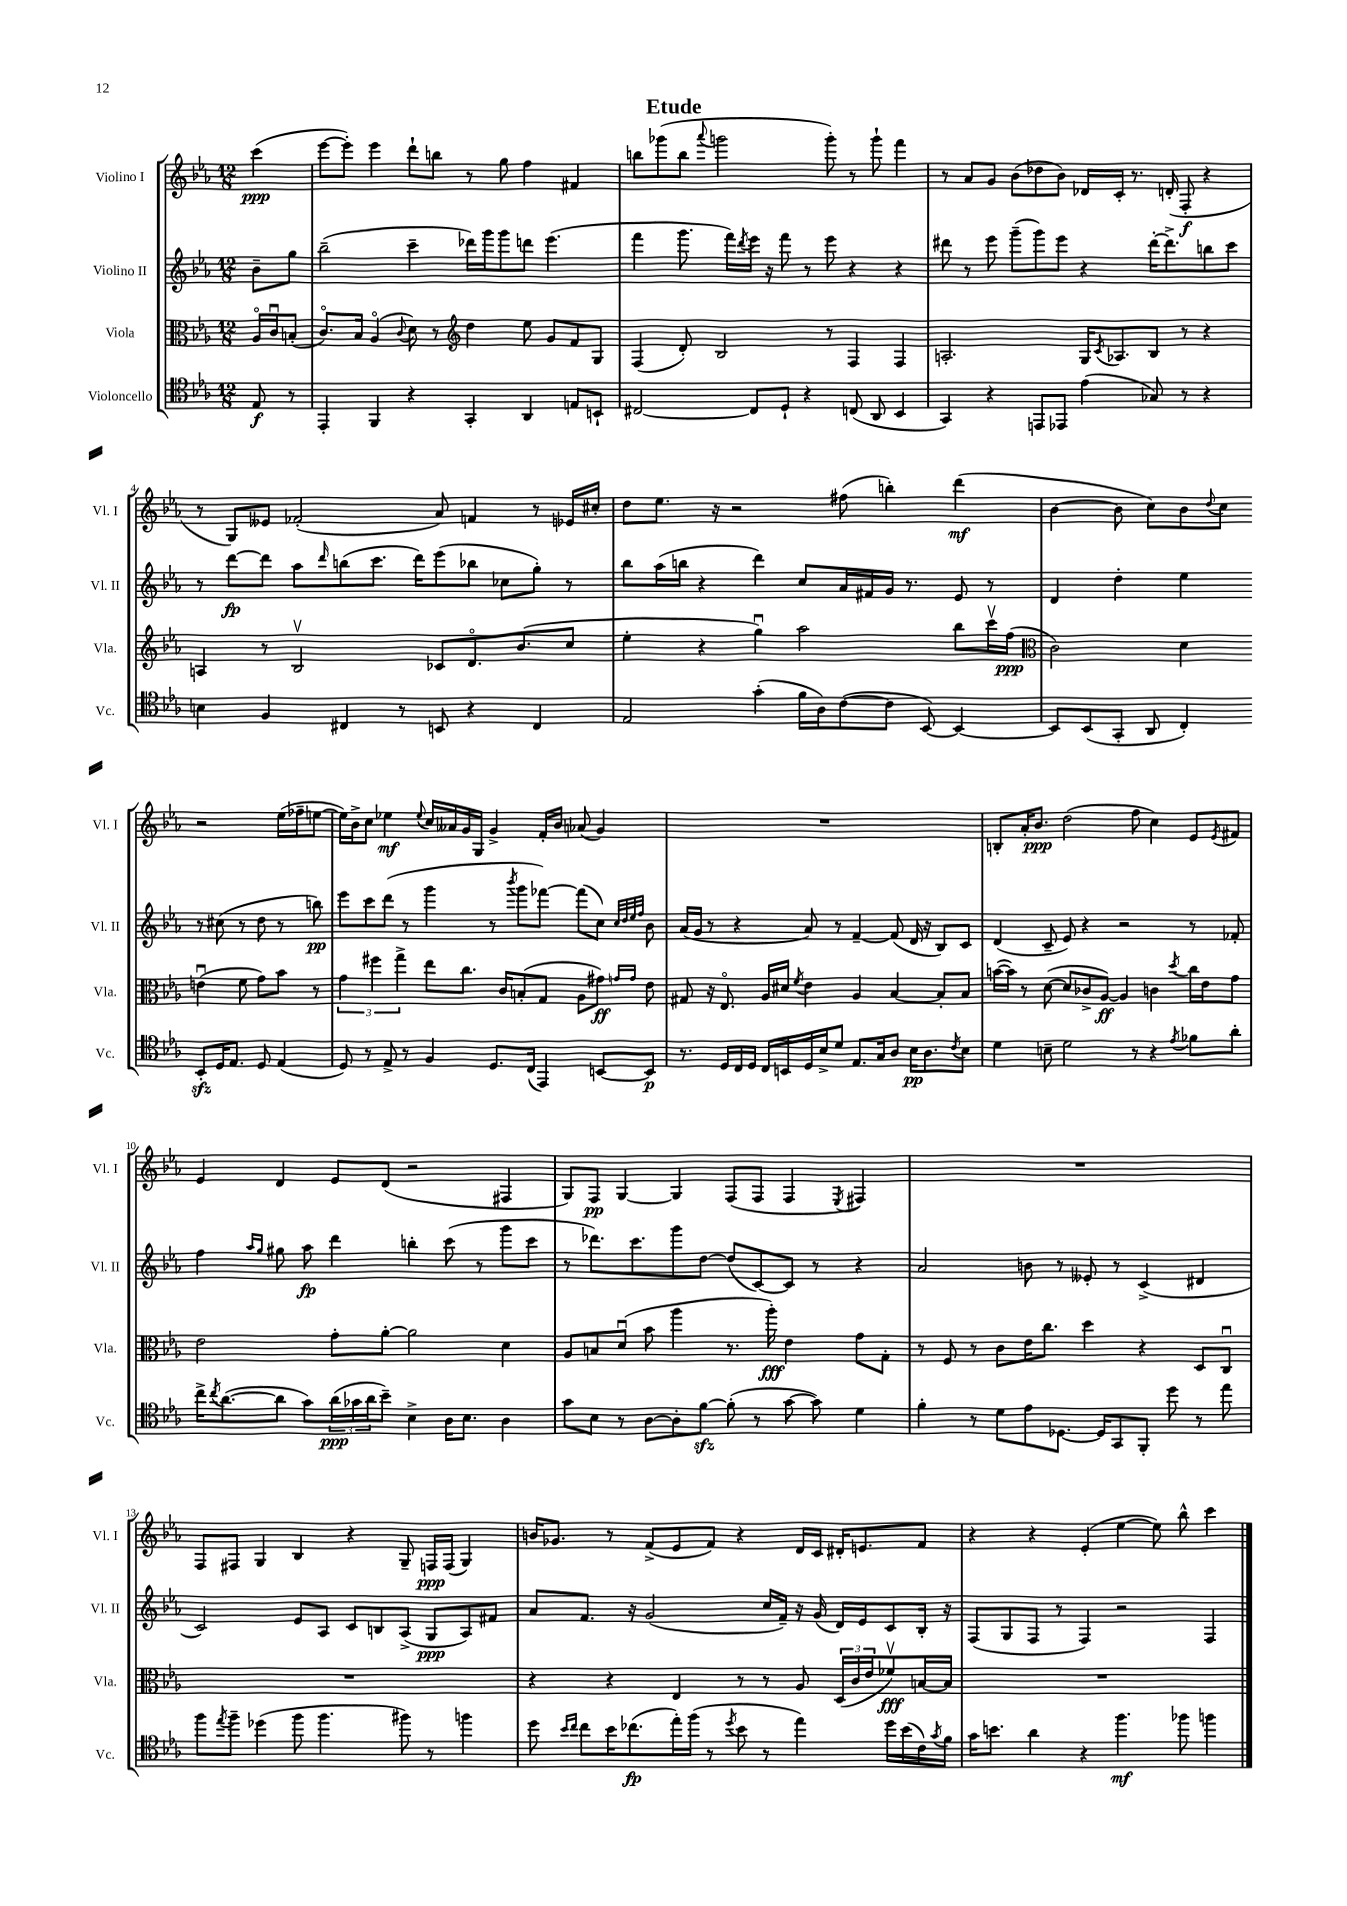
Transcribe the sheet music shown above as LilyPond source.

\header { title = "Etude" }
<<
\new StaffGroup <<
\new Staff = "s0" \with { instrumentName = "Violino I" shortInstrumentName = "Vl. I" } {
    \clef treble \key ees \major \numericTimeSignature \time 12/8 \partial 4
    c'''4\ppp( |
    ees'''8~ ees'''8-.) ees'''4 d'''8-! b''8 r8 g''8 f''4 fis'4 |
    b''8 ges'''8( b''8 \appoggiatura { aes'''8 } g'''2 g'''8-.) r8 g'''8-! f'''4 |
    r8 aes'8 g'8 bes'8( des''8 bes'8) des'16 c'16-. r8. d'16-.( f8-.\f r4 |
    r8 g8) eeses'8 fes'2-.( aes'8) f'4 r8 ees'16 cis''16-. |
    d''8 ees''8. r16 r2 fis''8( b''4-.) d'''4\mf( |
    bes'4~ bes'8 c''8) bes'8 \appoggiatura { d''8 } c''8 r2 ees''16( fes''16-- e''8~ |
    e''16) bes'16-> c''8 ees''4\mf \appoggiatura { ees''8 } c''16 aeses'16 g'16 g16 g'4-> f'16-. bes'16 aes'8( g'4) |
    R1. |
    b8-. aes'16-. bes'8.\ppp d''2( f''8 c''4) ees'8 \acciaccatura { ees'8 } fis'8 |
    ees'4 d'4 ees'8 d'8( r2 fis4 |
    g8) f8\pp g4~ g4 f8( f8 f4 \acciaccatura { ees8 } fis4) |
    R1. |
    f8 fis8 g4 bes4 r4 g8-- f16\ppp f16( g4) |
    b'16 ges'8. r8 f'8->( ees'8 f'8) r4 d'16 c'16 dis'16-. e'8. f'8 |
    r4 r4 ees'4-.( ees''4~ ees''8) bes''8-^ c'''4 \bar "|." |
}
\new Staff = "s1" \with { instrumentName = "Violino II" shortInstrumentName = "Vl. II" } {
    \clef treble \key ees \major \numericTimeSignature \time 12/8 \partial 4
    bes'8-- g''8 |
    bes''2--( c'''4-- des'''16) g'''16 g'''8 d'''8 ees'''4.( |
    f'''4 g'''8. f'''16) \acciaccatura { d'''8 } ees'''16 r16 f'''8 r8 ees'''8 r4 r4 |
    dis'''8 r8 ees'''8 g'''8--( g'''8) ees'''8 r4 dis'''16~-. dis'''8.-> b''8 c'''8 |
    r8 d'''8~\fp d'''8 aes''8 \grace { d'''16 } b''8( c'''8. d'''16) ees'''8( bes''8 ces''8 g''8-.) r8 |
    bes''8 aes''16( b''16 r4 d'''4) c''8 aes'16 fis'16 g'16 r8. ees'8 r8 |
    d'4 d''4-. ees''4 r8 cis''8( r8 d''8 r8 b''8\pp) |
    ees'''8 c'''8 d'''8( r8 g'''4 r8 \acciaccatura { bes'''8 } g'''8 fes'''8~) fes'''8( c''8) \grace { c''32 d''32 ees''32 f''32 } bes'8 |
    aes'16( g'16 r8 r4 aes'8) r8 f'4~-- f'8( d'16 r16 bes8) c'8 |
    d'4( c'8-- ees'8) r4 r2 r8 fes'8-. |
    f''4 \grace { aes''16 g''16 } gis''8 aes''8\fp d'''4 b''4-. c'''8( r8 g'''8 c'''8 |
    r8 des'''8.) c'''8. g'''8 d''8~ d''8( c'8~) c'8 r8 r4 |
    aes'2 b'8 r8 eeses'8-. r8 c'4->( dis'4 |
    c'2) ees'8 aes8 c'8 b8 aes8->( g8\ppp aes8) fis'8 |
    aes'8 f'8. r16 g'2( c''16 f'16--) r16 g'16( d'16) ees'16 c'8 bes16-. r16 |
    f8( g8 f8 r8 f4) r2 f4 \bar "|." |
}
\new Staff = "s2" \with { instrumentName = "Viola" shortInstrumentName = "Vla." } {
    \clef alto \key ees \major \numericTimeSignature \time 12/8 \partial 4
    aes16\flageolet c'16\downbow b8-.( |
    c'8.\flageolet) bes16 aes4\flageolet( \appoggiatura { c'8 } d'8) r8 \clef treble d''4 ees''8 g'8 f'8 g8 |
    f4( d'8-.) bes2 r8 f4 f4 |
    a2.-. g16 \acciaccatura { c'8 } aes8. bes8 r8 r4 |
    a4 r8 bes2\upbow ces'8 d'8.\flageolet bes'8.( c''8 |
    ees''4-. r4 g''4\downbow) aes''2 bes''8 c'''16\upbow f''16\ppp( |
    \clef alto c'2) d'4 e'4\downbow( f'8 g'8) bes'8 r8 |
    \tuplet 3/2 { g'4 fis''4 g''4-> } ees''8 c''8. c'16 b8-.( g8 aes8 gis'8\ff) \grace { g'16 g'16 } ees'8 |
    gis8 r16 ees8.\flageolet aes16 dis'16 \acciaccatura { f'8 } ees'4 aes4 bes4~ bes8-. bes8 |
    b'16~( b'16) r8 d'8~( d'8 ces'8-> aes8~\ff) aes4 c'4 \acciaccatura { d''8 } c''16 ees'16 g'8 |
    ees'2 g'8-. aes'8~-. aes'2 d'4 |
    aes8 b8 d'8\downbow( bes'8 aes''4 r8. aes''16-.\fff) ees'4 g'8 g8-. |
    r8 f8 r8 c'8 ees'16 c''8. d''4 r4 d8 c8\downbow |
    R1. |
    r4 r4 ees4 r8 r8 aes8 \tuplet 3/2 { d16( c'16 ees'16 } fes'8\upbow\fff) b16~ b16 |
    R1. \bar "|." |
}
\new Staff = "s3" \with { instrumentName = "Violoncello" shortInstrumentName = "Vc." } {
    \clef tenor \key ees \major \numericTimeSignature \time 12/8 \partial 4
    ees8\f r8 |
    ees,4-. f,4 r4 g,4-. aes,4 e8 b,8-! |
    cis2~ cis8 d8-! r4 c8( aes,8 bes,4 |
    g,4) r4 e,8 ees,8 ees'4( ges8) r8 r4 |
    b4 f4 cis4 r8 b,8 r4 cis4 |
    ees2 g'4-.( f'16 aes16) c'8~( c'8 bes,8~) bes,4~ |
    bes,8 bes,8( g,8-. aes,8 c4-.) bes,8-.\sfz d16 ees8. d8 ees4( |
    d8) r8 ees8-> r8 f4 d8. c16( ees,4) b,8~ b,8\p |
    r8. d16 c16 d16 c16 b,16 d16 bes16-> d'8 ees8. g16 aes8 bes16\pp aes8. \acciaccatura { c'8 } bes8 |
    d'4 b8-- d'2 r8 r4 \acciaccatura { ees'8 } fes'8 aes'8-. |
    c''16-> \acciaccatura { c''8 } aes'8.~( aes'8 g'8) \tuplet 3/2 { aes'16\ppp( ges'16 aes'16 } bes'8--) bes4-> aes16 bes8. aes4 |
    g'8 bes8 r8 aes8~ aes8-. f'8~\sfz f'8-.( r8 g'8~ g'8) d'4 |
    f'4-. r8 d'8 ees'8 des8.~ des16 g,8 f,8-. d''8 r8 ees''8 |
    f''8 \acciaccatura { ees''8 } f''8-- des''4( f''8 f''4. fis''8) r8 f''4 |
    d''8 \grace { bes'16 c''16 } c''8 bes'16 ces''8.\fp( ees''16-.) f''16( r8 \acciaccatura { d''8 } bes'8 r8 ees''4) d''16 bes'16( c'16) \acciaccatura { g'8 } f'16 |
    g'16 b'8. aes'4 r4 f''4.\mf fes''8 f''4 \bar "|." |
}
>>
>>
